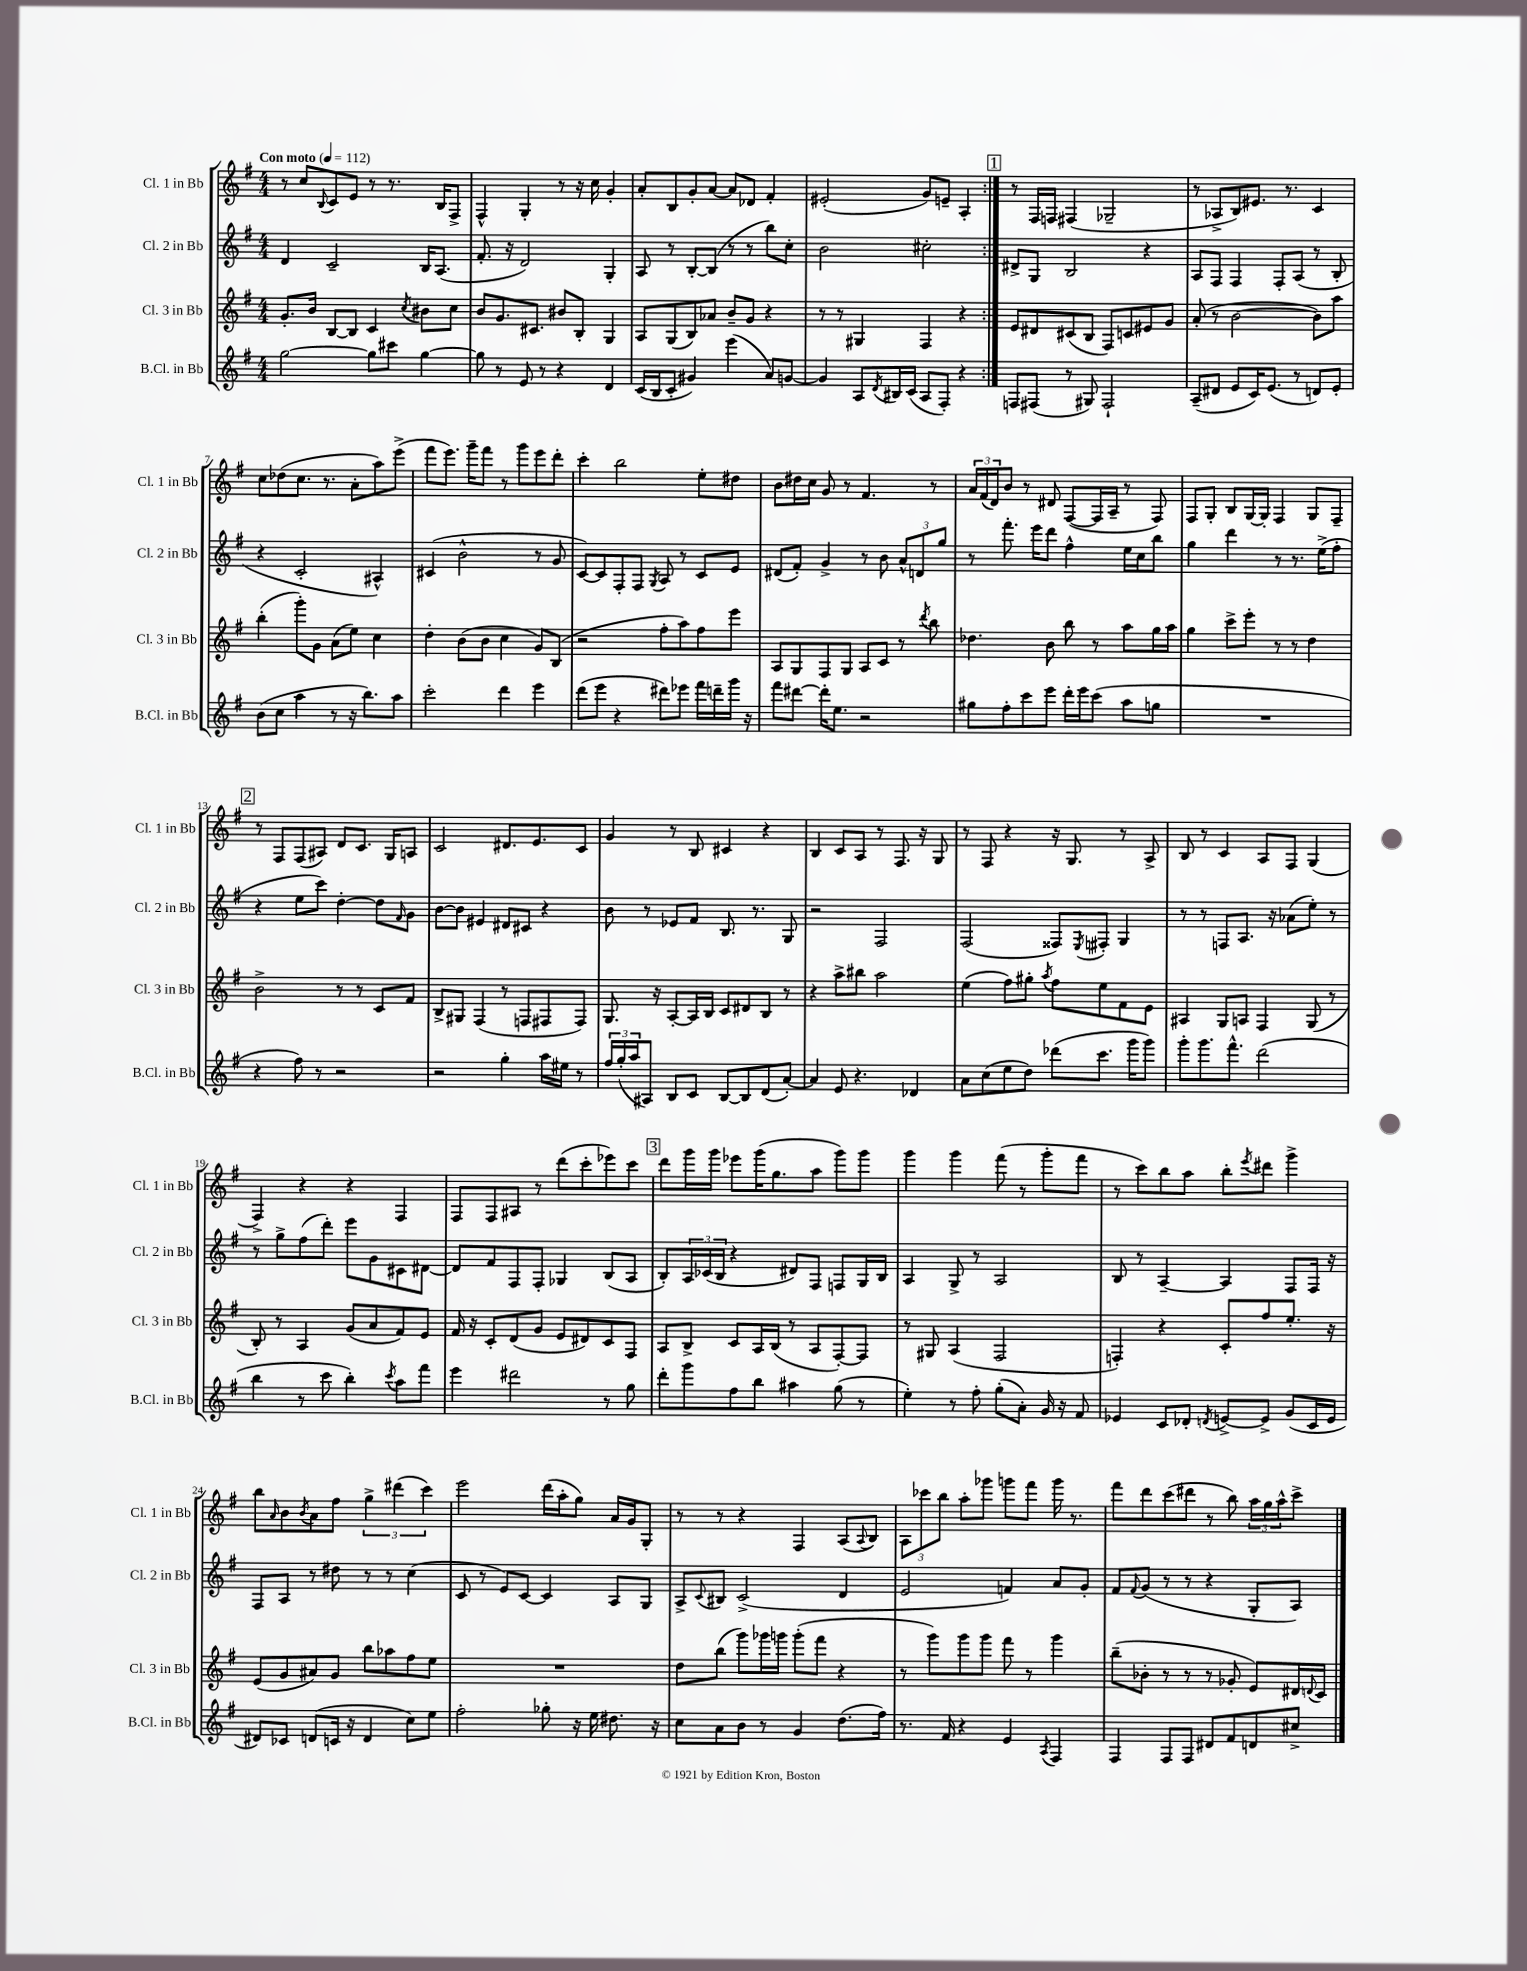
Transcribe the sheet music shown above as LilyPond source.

<<
\new StaffGroup <<
\new Staff = "s0" \with { instrumentName = "Cl. 1 in Bb" shortInstrumentName = "Cl. 1 in Bb" } {
    \clef treble \key g \major \numericTimeSignature \time 4/4 \tempo "Con moto" 4 = 112
    \repeat volta 2 { r8 c''8 \appoggiatura { b8 } c'8 e'8 r8 r8. b16 fis8-> |
    fis4-^ g4-. r8 r16 c''16 g'4-. |
    a'8-. b8 g'8-. a'8~ a'8 des'8 fis'4-. |
    eis'2-.( g'8) e'8-- a4-. | }
    \mark \markup { \box "1" } r8 fis16 f16 fis4( ges2-- |
    r8 aes8-> b8) eis'8. r8. c'4 |
    c''8 des''8( c''8. r8. a'8-. a''8) e'''8->( |
    fis'''8 e'''8.) g'''16-- fis'''8 r8 g'''8 e'''8 d'''8-. |
    c'''4-. b''2 e''8-. dis''8 |
    b'8 dis''16 c''16 g'8 r8 fis'4. r8 |
    \tuplet 3/2 { a'16 fis'16( d'16) } b'8 r8 dis'8 fis8~( fis16 a16-- r8 fis8) |
    fis8 g8-. b8 g16~ g16-. fis4 g8 fis8-- |
    \mark \markup { \box "2" } r8 fis8 fis8( ais8) d'8 c'8. g16 a8 |
    c'2 dis'8. e'8. c'8 |
    g'4 r8 b8 cis'4 r4 |
    b4 c'8 a8 r8 fis8. r16 g8 |
    r8 fis8 r4 r16 g8. r8 a8-> |
    b8 r8 c'4 a8 fis8 g4( |
    fis4->) r4 r4 fis4 |
    fis8 fis8 ais8 r8 d'''8( c'''8-. ees'''8) c'''8 |
    \mark \markup { \box "3" } d'''8 g'''16 g'''16 ees'''8 g'''16( g''8. a''8 g'''8) g'''8 |
    g'''4 g'''4 fis'''8( r8 g'''8-. fis'''8 |
    r8 c'''8) b''8 a''8 b''8-. \acciaccatura { e'''8 } dis'''8 g'''4-> |
    b''8 \grace { a'16 } b'8 \acciaccatura { b'8 } a'8 fis''8 \tuplet 3/2 { g''4-> dis'''4( c'''4) } |
    e'''2 d'''16( a''16-. g''8) a'16 g'16 g8-. |
    r8 r8 r4 fis4 a8( \appoggiatura { a8 } b8) |
    \tuplet 3/2 { a8 ces'''8 b''8 } a''8-. ges'''8 g'''8 fis'''8 g'''16 r8. |
    fis'''8 d'''8 c'''8( dis'''8 r8 b''8) \tuplet 3/2 { a''16 g''16 a''16-^ } c'''8-> \bar "|." |
}
\new Staff = "s1" \with { instrumentName = "Cl. 2 in Bb" shortInstrumentName = "Cl. 2 in Bb" } {
    \clef treble \key g \major \numericTimeSignature \time 4/4
    \repeat volta 2 { d'4 c'2-- b16 a8.( |
    fis'8.-. r16 d'2) g4-. |
    a8 r8 b8~-. b8( r8 r8 b''8) c''8-. |
    b'2 cis''2-. | }
    \mark \markup { \box "1" } dis'8-> g8 b2 r4 |
    a8 fis8 fis4 fis8-. a8( r8 b8-. |
    r4 c'2-. ais4-^) |
    cis'4( b'2-^ r8 g'8 |
    c'8~) c'8 fis8-. fis8 \acciaccatura { g8 } a8 r8 c'8 e'8 |
    dis'8( fis'8-.) g'4-> r8 b'8 \tuplet 3/2 { a'8-^ d'8 g''8 } |
    r8 fis'''8.-. e'''16 d'''8 fis''4-^ e''16 c''16 b''8 |
    g''4 d'''4 r8 r8. e''16->( fis''8-. |
    \mark \markup { \box "2" } r4 e''8 c'''8) d''4~-. d''8 \grace { fis'16 } g'8 |
    b'8~ b'8 eis'4 dis'8 cis'8 r4 |
    b'8 r8 ees'8 fis'8 b8. r8. g8 |
    r2 fis2 |
    fis2( fisis8) \acciaccatura { e8 } fis8-. g4 |
    r8 r8 f8 a8. r16 aes'8( e''8-.) r8 |
    r8 g''8-> fis''8( d'''8-.) e'''8 g'8 cis'8 dis'8~ |
    dis'8 fis'8 fis8 fis8-. ges4 b8( a8 |
    \mark \markup { \box "3" } b8-.) \tuplet 3/2 { a16 ces'16( b16 } r4 dis'8) fis8 f8 g16 b16 |
    a4 g8-> r8 a2 |
    b8 r8 a4~-- a4 fis8 fis16 r16 |
    fis8 a8 r8 dis''8 r8 r8 c''4( |
    c'8 r8 e'8) c'8~ c'4 a8 g8 |
    a8-> \appoggiatura { c'8 } bis8 c'2->( d'4 |
    e'2 f'4) a'8 g'8-. |
    fis'8 \appoggiatura { fis'8 } g'8( r8 r8 r4 g8-. a8) \bar "|." |
}
\new Staff = "s2" \with { instrumentName = "Cl. 3 in Bb" shortInstrumentName = "Cl. 3 in Bb" } {
    \clef treble \key g \major \numericTimeSignature \time 4/4
    \repeat volta 2 { g'8.-. b'16 b8~ b8 c'4 \acciaccatura { c''8 } bis'8 c''8 |
    b'8 g'8. cis'8. bis'8 b8-. g4 |
    a8 g8( b8) aes'8 b'8-- g'8 r4 |
    r8 r8 gis4 fis4 r4 | }
    \mark \markup { \box "1" } e'8 dis'8 cis'8( b8 fis8) c'8 eis'8 g'8 |
    a'8-.( r8 b'2~ b'8) a''8 |
    b''4-.( g'''8-.) g'8 a'8( e''8) c''4 |
    d''4-. b'8( b'8 c''4 g'8) b8( |
    r2 fis''8-. a''8) fis''8 e'''8 |
    a8 g8 fis8 g8 a8 c'8 r8 \acciaccatura { d'''8 } b''8 |
    des''4. b'8 b''8 r8 a''8 g''16 a''16 |
    g''4 c'''8-> e'''8-. r8 r8 d''4 |
    \mark \markup { \box "2" } b'2-> r8 r8 c'8 fis'8 |
    b8-> gis8 fis4( r8 f8 fis8 fis8) |
    g8. r16 a8~-. a16 b16 c'8 dis'8 b8 r8 |
    r4 a''8-> bis''8 a''2 |
    e''4( fis''8) gis''8-. \acciaccatura { a''8 } fis''8 e''8 fis'8 e'8 |
    ais4 g8 a8 fis4 g8( r8 |
    b8-.) r8 a4 g'8( a'8 fis'8) e'8 |
    fis'16 r16 c'8-. d'8( g'8 e'8 dis'8) c'8 fis8 |
    \mark \markup { \box "3" } a8 b8-> c'8 a16 b16( r8 a8 fis8~-.) fis8 |
    r8 gis8 a4( fis2 |
    f4-.) r4 c'8-. fis''8 e''8.-. r16 |
    e'8( g'8 ais'8) g'8 b''8 aes''8 fis''8 e''8 |
    R1 |
    d''8 b''8( g'''8) ges'''16 g'''16 g'''8-.( fis'''8 r4 |
    r8 g'''8) g'''8 g'''8 fis'''8 r8 g'''4 |
    b''8--( bes'8-. r8 r8 r8 ges'8-. e'8) dis'16 \appoggiatura { d'8 } c'16 \bar "|." |
}
\new Staff = "s3" \with { instrumentName = "B.Cl. in Bb" shortInstrumentName = "B.Cl. in Bb" } {
    \clef treble \key g \major \numericTimeSignature \time 4/4
    \repeat volta 2 { g''2~ g''8 cis'''8 g''4~ |
    g''8 r8 e'8 r8 r4 d'4 |
    c'16( b16 c'8-. gis'4) e'''4( a'8) g'8~ |
    g'4 a8 \acciaccatura { d'8 } bis16 c'16( a8 fis8-.) r4 | }
    \mark \markup { \box "1" } f8 fis8( r8 gis8) fis2-! |
    a8--( dis'8 e'8 c'16) e'8.( r8 d'8) e'8-. |
    b'8( c''8 a''4 r8 r16 b''8.) a''8 |
    c'''2-. d'''4 e'''4 |
    d'''8( e'''8 r4 dis'''8) ees'''8 fis'''16 d'''16-- g'''16 r16 |
    fis'''8 dis'''8~ dis'''16-. e''8. r2 |
    gis''8 fis''8-. c'''8 e'''8 d'''16-. e'''16 c'''8( a''8 g''8 |
    R1 |
    \mark \markup { \box "2" } r4 fis''8) r8 r2 |
    r2 g''4-. a''16 eis''16 r8 |
    \tuplet 3/2 { fis''16 g''16-.( a''16 } ais8) b8 c'8 b8~ b8 d'8( a'8~-.) |
    a'4 e'8 r4. des'4 |
    a'8 c''8( e''8 d''8) des'''8( c'''8. g'''16 g'''8) |
    g'''8-. g'''8. fis'''8.-^ d'''2( |
    b''4 r8 c'''8 b''4-.) \acciaccatura { c'''8 } a''8 fis'''8 |
    e'''4 dis'''2 r8 g''8 |
    \mark \markup { \box "3" } d'''8-. g'''8 fis''8 b''8 ais''4 g''8( r8 |
    e''4-.) r8 fis''8-. g''8-.( a'8-.) g'16 r16 fis'8 |
    ees'4 c'8 des'8-. \acciaccatura { d'8 } e'8~-> e'8-> g'8( c'16 e'16 |
    dis'8) ces'8 d'8( c'16 r16 d'4 c''8) e''8 |
    fis''2-. ges''8-. r16 e''16 dis''8. r16 |
    c''8 a'8 b'8 r8 g'4 d''8.( fis''16) |
    r8. fis'16 r4 e'4 \acciaccatura { a8 } fis4 |
    fis4 fis8 fis8 dis'8 fis'8 d'8 cis''8-> \bar "|." |
}
>>
>>
